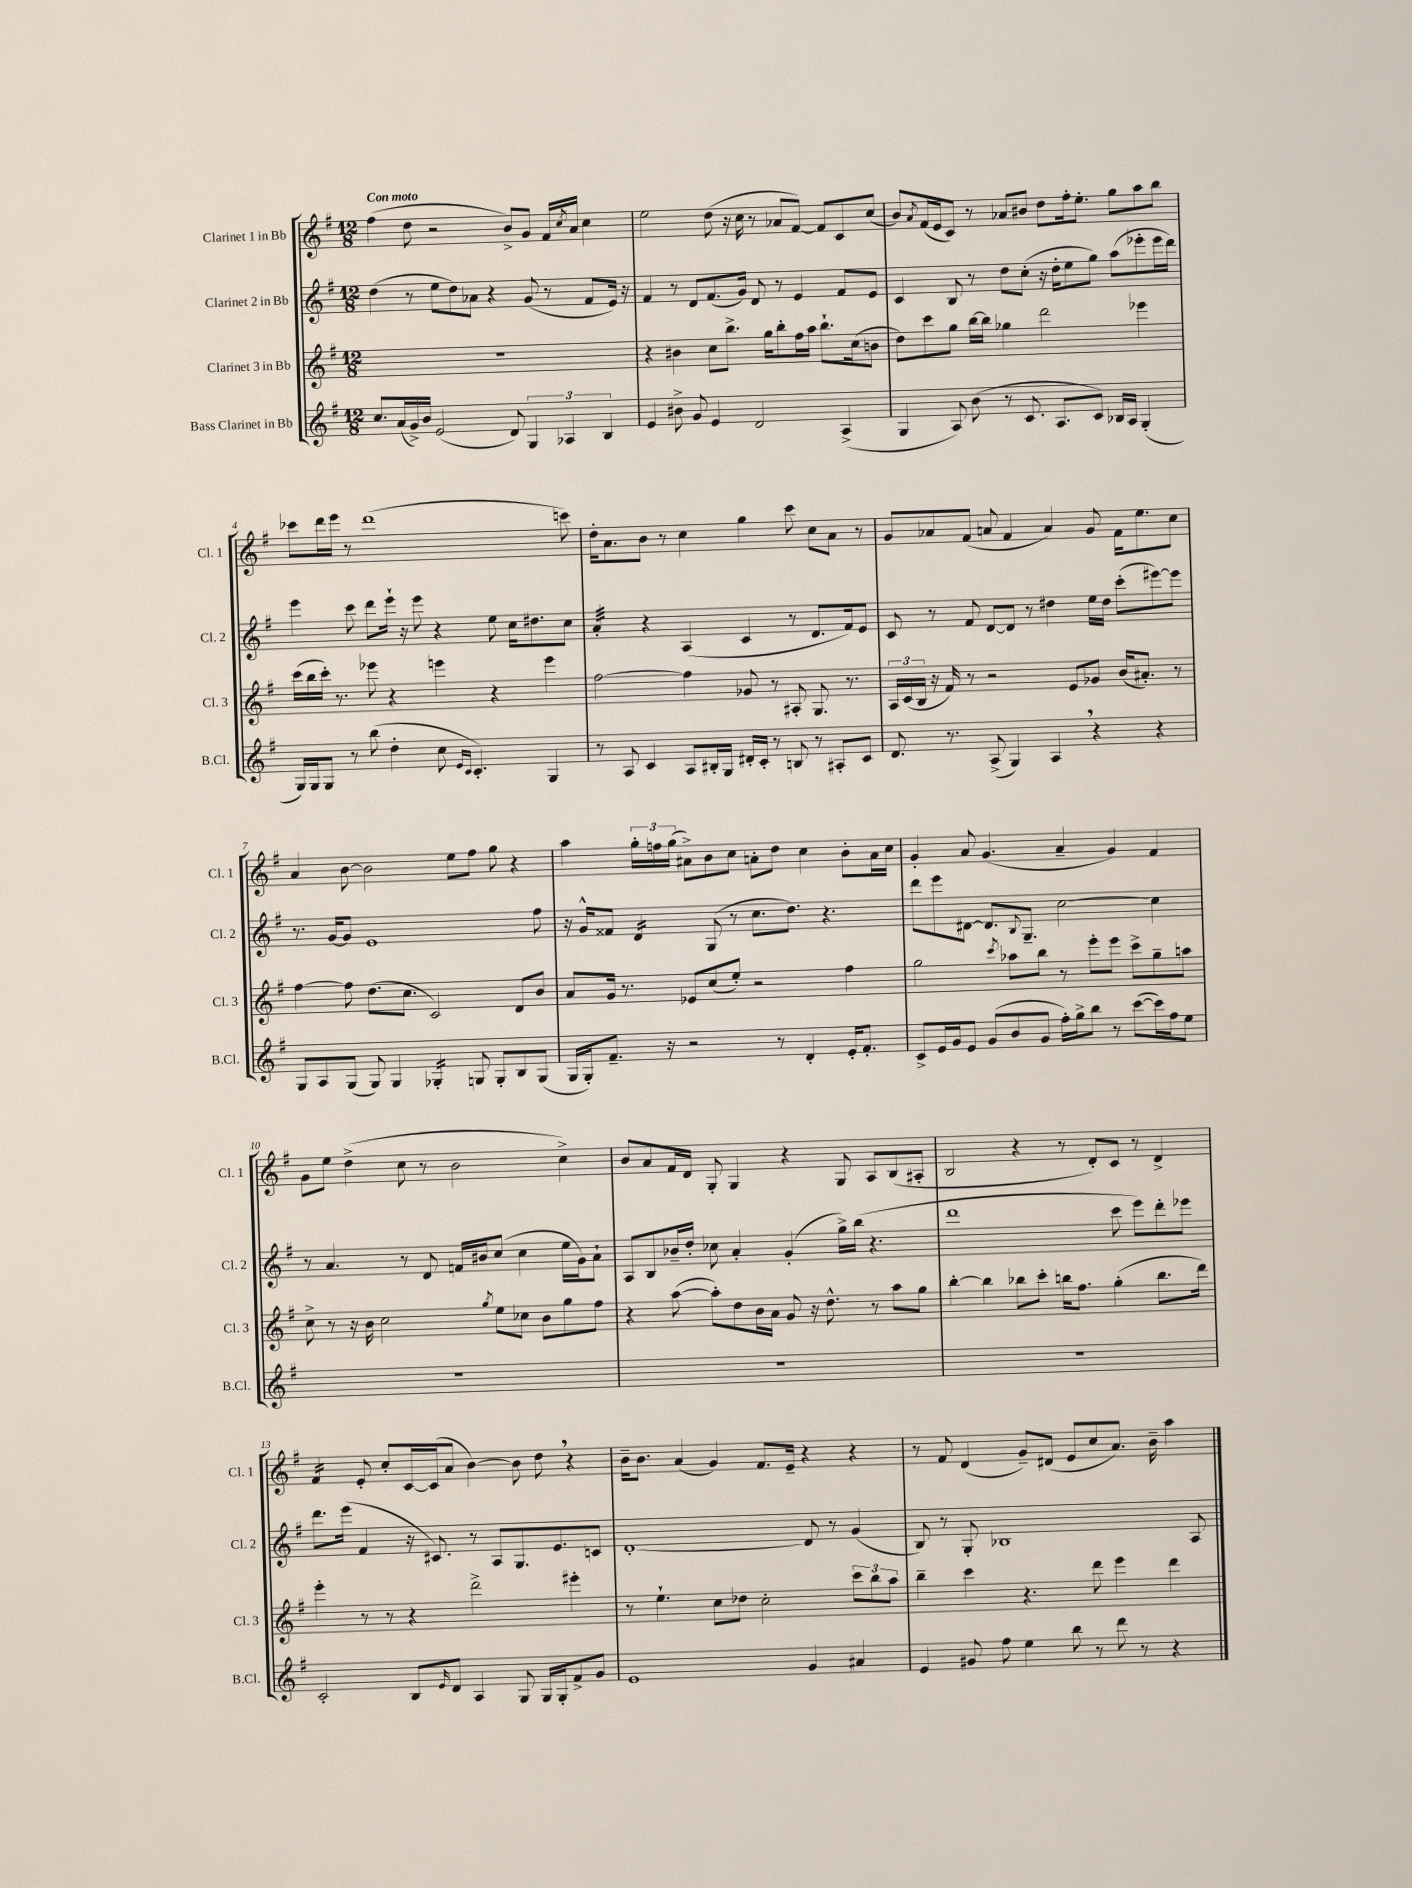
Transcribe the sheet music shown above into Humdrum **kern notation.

**kern	**kern	**kern	**kern
*staff4	*staff3	*staff2	*staff1
*clefG2	*clefG2	*clefG2	*clefG2
*k[f#]	*k[f#]	*k[f#]	*k[f#]
*M12/8	*M12/8	*M12/8	*M12/8
8.cc	1.r	(4dd	(4ff#
(16a	.	.	.
16g^)	.	8r	8dd
16b	.	.	.
(2e	.	8ee	2r
.	.	8dd)	.
.	.	8a-	.
.	.	4r	.
8d)	.	.	8b^)
6G	.	(8g	8g
.	.	8r	16f#
6A-	.	.	.
.	.	.	8qcc
.	.	.	16a
.	.	8f#	4cc
6B	.	.	.
.	.	16e)	.
.	.	16r	.
=	=	=	=
4e	4r	4f#	2ee
8b#^	4b#	8r	.
8g	.	8d	.
4e	8cc	(8.f#	(8dd
.	8.bb^	.	16r
.	.	16g)	16cc
2d	.	8d	8r
.	16gg	.	.
.	8bb'	8r	8a-
.	16ff#	4e	[8f#)
.	16aa	.	.
.	8.bb`	.	8f#]
(4A^	.	8f#	8c
.	(16cc	.	.
.	8b	8e	(8cc
=	=	=	=
4G	8dd)	4c	8b)
.	.	.	8qa
.	8ccc	.	(16f#
.	.	.	16e
8A)	8gg	8B	8c)
(8b	[16bb	8r	8r
.	16bb]	.	.
8r	4gg-	8dd	8a-
8.c	.	(8cc'	8b#
.	2ddd	16r	8dd
8.A	.	16dd'	.
.	.	8ee	16ff#'
.	.	.	8.ee'
8c)	.	8gg)	.
16B-	.	(8aa	8gg
16A	.	.	.
(4G'	4eee-	8eee-'	8aa
.	.	16eee-	8bb
.	.	16ddd)	.
=	=	=	=
16G)	(16ccc	4eee	8ccc-
16G	16bb	.	.
8G	16ccc')	.	16ddd
.	8.r	.	16eee
8r	.	8ccc	8r
(8bb	8eee-	8ddd	(1ddd
4dd'	4r	16eee`	.
.	.	16r	.
.	.	8eee	.
8cc	4eee	4r	.
16qqe	.	.	.
16qqc	.	.	.
4.c')	.	.	.
.	4r	8ee	.
.	.	16cc	.
.	.	8.dd#	.
4G	4eee	.	.
.	.	8cc	8ccc)
=	=	=	=
8r	[2ff#	4a'	16dd'
.	.	.	8.a
8A	.	.	.
4c	.	4r	8b
.	.	.	8r
8A	4ff#]	(4A	4cc
16B#'	.	.	.
16G	.	.	.
16d#'	8g-	4c	4gg
16c'	.	.	.
8r	8r	.	.
8B	8A#'	8r	8ccc
8r	8.G	8.d	8cc
8A#'	.	.	8a
.	8.r	16f#)	.
8c	.	8e	8r
=	=	=	=
8.d	24A	8c	8g
.	(24c	.	.
.	24B	.	.
.	16r	8r	8a-
8.r	16f#)	.	.
.	8r	8f#	(8f#
(8A^	2r	[8d	8a
4G)	.	8d]	4f#
.	.	8r	.
4A	.	4dd#	4a)
.	8e	.	.
4r	8g-	16ee	8g
.	.	16dd#	.
.	(16b	(8ccc'	16f#
.	8.a#')	.	8.ee
4r	.	[8eee#)	.
.	8r	8eee#]	8cc
=	=	=	=
8G	[4ff#	8.r	4a
8A	.	.	.
.	.	[16g	.
(8G	8ff#]	8g]	[8b
8G)	(8.dd	1e	2b]
4G	.	.	.
.	8.cc	.	.
4G-'	2c)	.	.
.	.	.	8ee
8G	.	.	8ff#
8G'	.	.	8gg
8B	8d	.	4r
(8G	8b	8ff#	.
=	=	=	=
16G	8a	16r	4aa
16G')	.	16g^^	.
8.f#~	16g	8f##	.
.	8.r	.	.
.	.	4d	24gg'
.	.	.	24ff
16r	.	.	.
.	.	.	(24gg
2r	8e-	.	8a#^)
.	(8cc	(8G	8b
.	8ee')	8r	8cc
.	2r	8.cc	8a'
8r	.	.	8dd
.	.	8.dd)	.
4d'	.	.	4cc
.	.	4.r	.
16e'	4ff#	.	8b'
8.f#'	.	.	.
.	.	.	16a
.	.	.	16cc
=	=	=	=
8c^	2gg	8ddd	4g'
16e	.	8eee	.
16g	.	.	.
8e	.	[8d#	8a
(8g	.	8.d#]	(4.g
.	8qccc	.	.
8b	8aa-	.	.
.	.	8qqB	.
.	.	8.G~	.
8g	8bb	.	.
16ff#')	8r	[2cc	4a~
16gg^	.	.	.
8bb	8eee'	.	.
8r	8eee	.	4g)
([8ccc	8ccc^	.	.
16ccc])	8gg~	4cc]	4f#
16ff#	.	.	.
8ee	8aa	.	.
=	=	=	=
1.r	8cc^	8r	8g
.	8r	4.a	8ee
.	16r	.	(4dd^
.	16b	.	.
.	2cc	.	.
.	.	8r	8cc
.	.	8d	8r
.	.	16f	2b
.	.	16b#	.
.	8qgg	.	.
.	8ee	(8cc	.
.	8cc-	4cc	.
.	8b	.	.
.	8gg	16ee	4cc^)
.	.	16g)	.
.	8ff#	8a`	.
=	=	=	=
1.r	4r	8A	8b
.	.	8B	8a
.	([8aa	16b-~	16f#
.	.	16dd'	16d
.	8aa'])	8cc-	8G'
.	8dd	4a'	4G
.	16b	.	.
.	16a	.	.
.	8g	(4g'	4r
.	16r	.	.
.	8.dd^^	.	.
.	.	16gg^)	8G
.	.	(16bb	.
.	8r	4.r	8A
.	8aa	.	(8B
.	8gg	.	8A#'
=	=	=	=
1.r	[4bb'	1ddd	2B
.	4bb]	.	.
.	8bb-	.	4r
.	8ccc'	.	.
.	16bb	.	8r
.	8.ff#	.	.
.	.	.	8d')
.	(4gg'	8ccc	8c
.	.	8eee)	8r
.	8.bb	8ddd'	4d^
.	.	8eee-	.
.	16ddd)	.	.
=	=	=	=
2c'	4eee'	8.ddd	4f#
.	.	(16eee	.
.	8r	4f#	8e'
.	8r	.	8cc'
8B	4r	16r	[16c
.	.	8.c#)	(16c]
16qqe	.	.	.
8d	.	.	8a
4A	2ddd^	8r	[4b)
.	.	8A	.
8G	.	8.G	8b]
16G	.	.	8dd
16G'	.	8.e	.
8f#^	4eee#'	.	4r
8g	.	8c	.
=	=	=	=
1e	8r	[1d'	16b~
.	.	.	8.b
.	4.ee`	.	.
.	.	.	(4a
.	8cc	.	4g)
.	8dd-	.	.
.	2cc'	.	8.f#
.	.	.	16e~
4g	.	8d]	4r
.	.	8r	.
4a#	12ccc	(4g	4r
.	12bb	.	.
.	12aa	.	.
=	=	=	=
4e	4bb~	8B)	8r
.	.	8r	8f#
8g#	4ccc	8G'	(4d
8ff#	.	1B-	.
4ee	4.r	.	8g~)
.	.	.	(8d#
8bb	.	.	8e
8r	8ddd	.	8cc
8ddd	4eee	.	8.a)
8r	.	.	.
.	.	.	16b~
4r	4ddd	.	4aa
.	.	8A	.
==	==	==	==
*-	*-	*-	*-
